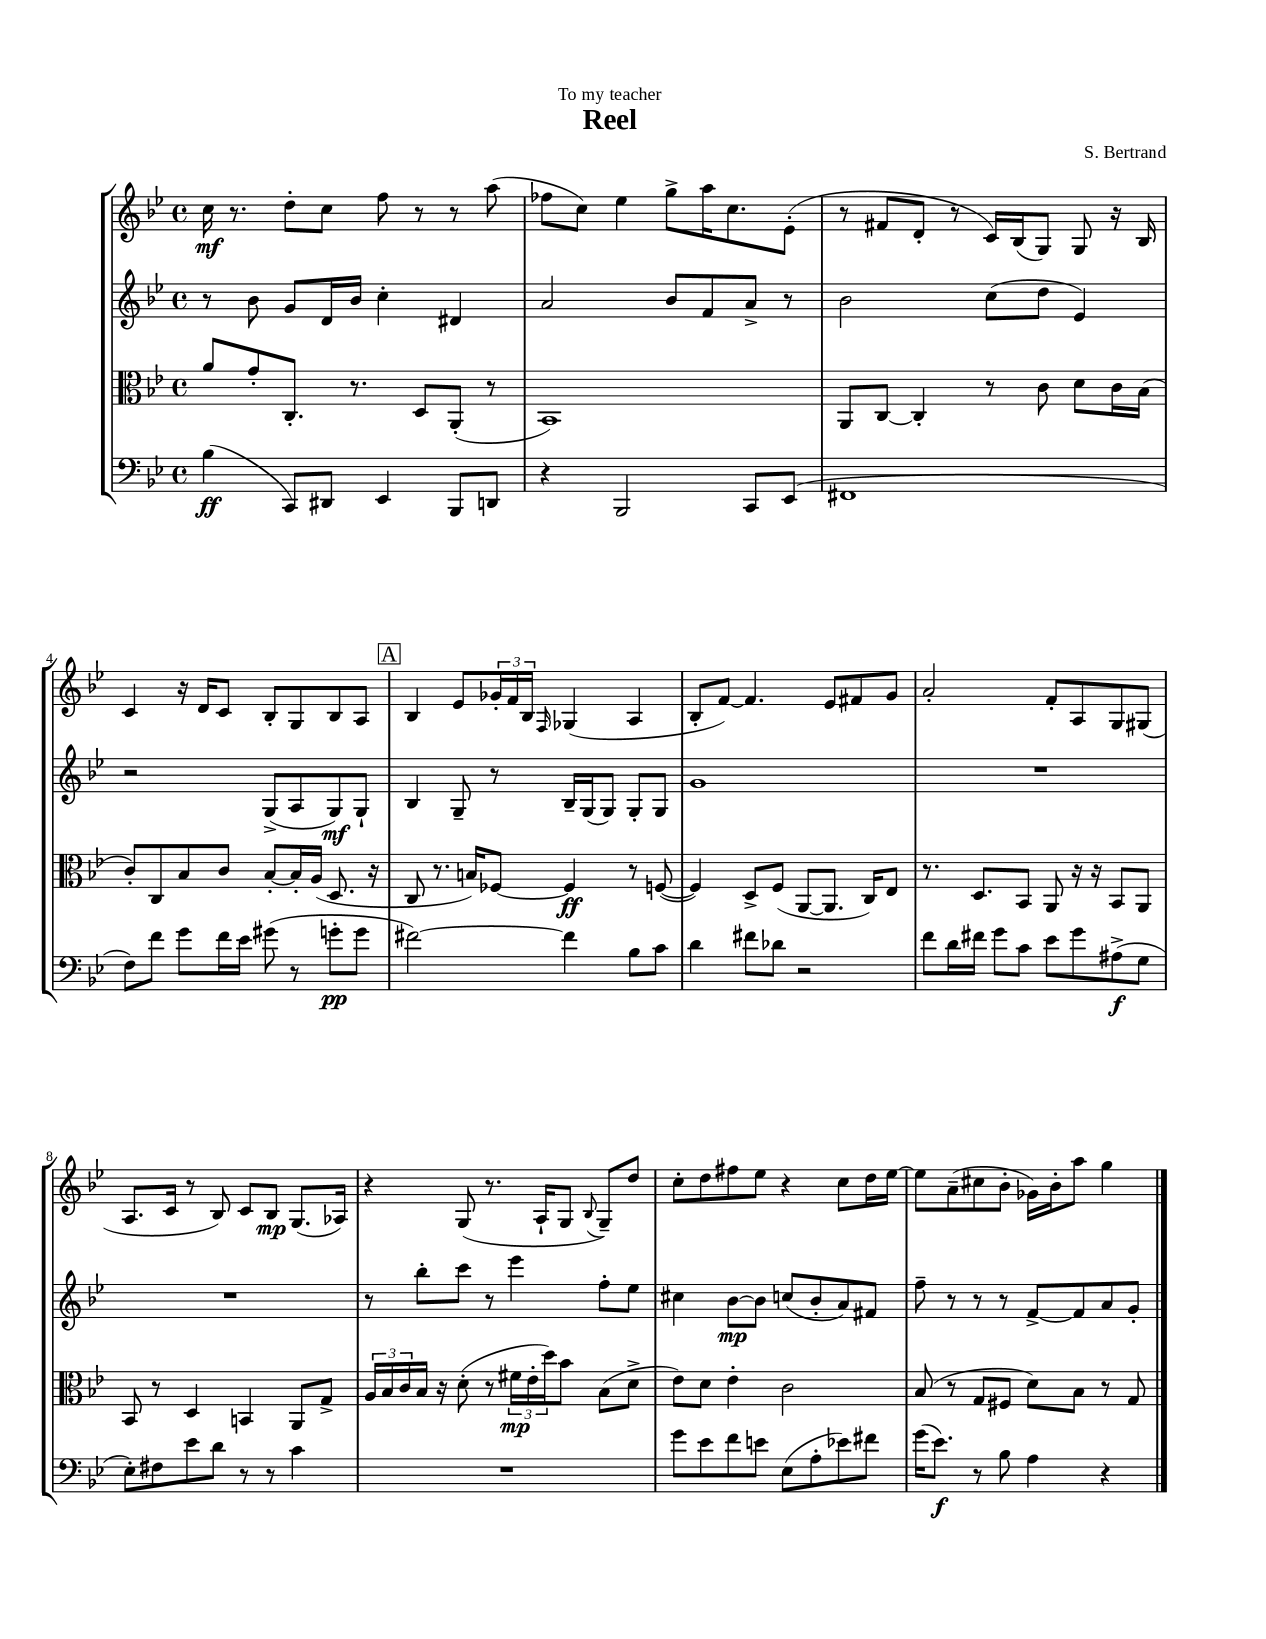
\header { title = "Reel" composer = "S. Bertrand" dedication = "To my teacher" }
<<
\new StaffGroup <<
\new Staff = "s0" {
    \clef treble \key bes \major \defaultTimeSignature \time 4/4
    c''16\mf r8. d''8-. c''8 f''8 r8 r8 a''8( |
    fes''8 c''8) ees''4 g''8-> a''16 c''8. ees'8-.( |
    r8 fis'8 d'8-. r8 c'16) bes16( g8) g8 r16 bes16 |
    c'4 r16 d'16 c'8 bes8-. g8 bes8 a8 |
    \mark \markup { \box "A" } bes4 ees'8 \tuplet 3/2 { ges'16-. f'16 bes16 } \grace { f16 } ges4( a4 |
    bes8-. f'8~) f'4. ees'8 fis'8 g'8 |
    a'2-. f'8-. a8 g8 gis8( |
    a8. c'16 r8 bes8) c'8 bes8\mp g8.( aes16) |
    r4 g8( r8. a16-! g8 \appoggiatura { bes8 } g8--) d''8 |
    c''8-. d''8 fis''8 ees''8 r4 c''8 d''16 ees''16~ |
    ees''8 a'8--( cis''8 bes'8-. ges'16) bes'16-. a''8 g''4 \bar "|." |
}
\new Staff = "s1" {
    \clef treble \key bes \major \defaultTimeSignature \time 4/4
    r8 bes'8 g'8 d'16 bes'16 c''4-. dis'4 |
    a'2 bes'8 f'8 a'8-> r8 |
    bes'2 c''8( d''8 ees'4) |
    r2 g8->( a8 g8\mf) g8-! |
    \mark \markup { \box "A" } bes4 g8-- r8 bes16-- g16( g8) g8-. g8 |
    g'1 |
    R1 |
    R1 |
    r8 bes''8-. c'''8 r8 ees'''4 f''8-. ees''8 |
    cis''4 bes'8~\mp bes'8 c''8( bes'8-. a'8) fis'8 |
    f''8-- r8 r8 r8 f'8~-> f'8 a'8 g'8-. \bar "|." |
}
\new Staff = "s2" {
    \clef alto \key bes \major \defaultTimeSignature \time 4/4
    a'8 g'8-. c8.-. r8. d8 a,8-.( r8 |
    bes,1) |
    a,8 c8~ c4-. r8 c'8 d'8 c'16 bes16( |
    c'8-.) c8 bes8 c'8 bes8~-. bes16-. a16( d8. r16 |
    \mark \markup { \box "A" } c8 r8. b16) fes8~ fes4\ff r8 f8~( |
    f4) d8-> f8( a,8~ a,8. c16) ees8 |
    r8. d8. bes,8 a,8 r16 r16 bes,8 a,8 |
    bes,8 r8 d4 b,4 a,8 g8-> |
    \tuplet 3/2 { a16 bes16 c'16 } bes16 r16 d'8-.( r8 \tuplet 3/2 { fis'16\mp ees'16-. d''16) } bes'8 bes8( d'8-> |
    ees'8) d'8 ees'4-. c'2 |
    bes8( r8 g8 fis8 d'8) bes8 r8 g8 \bar "|." |
}
\new Staff = "s3" {
    \clef bass \key bes \major \defaultTimeSignature \time 4/4
    bes4\ff( c,8) dis,8 ees,4 bes,,8 d,8 |
    r4 bes,,2 c,8 ees,8( |
    fis,1 |
    f8) f'8 g'8 f'16 ees'16 gis'8( r8 g'8-.\pp g'8 |
    \mark \markup { \box "A" } fis'2~) fis'4 bes8 c'8 |
    d'4 fis'8 des'8 r2 |
    f'8 d'16 fis'16 g'8 c'8 ees'8 g'8 ais8->\f( g8 |
    ees8-.) fis8 ees'8 d'8 r8 r8 c'4 |
    R1 |
    g'8 ees'8 f'8 e'8 ees8( a8-. ees'8) fis'8 |
    g'16( ees'8.\f) r8 bes8 a4 r4 \bar "|." |
}
>>
>>
